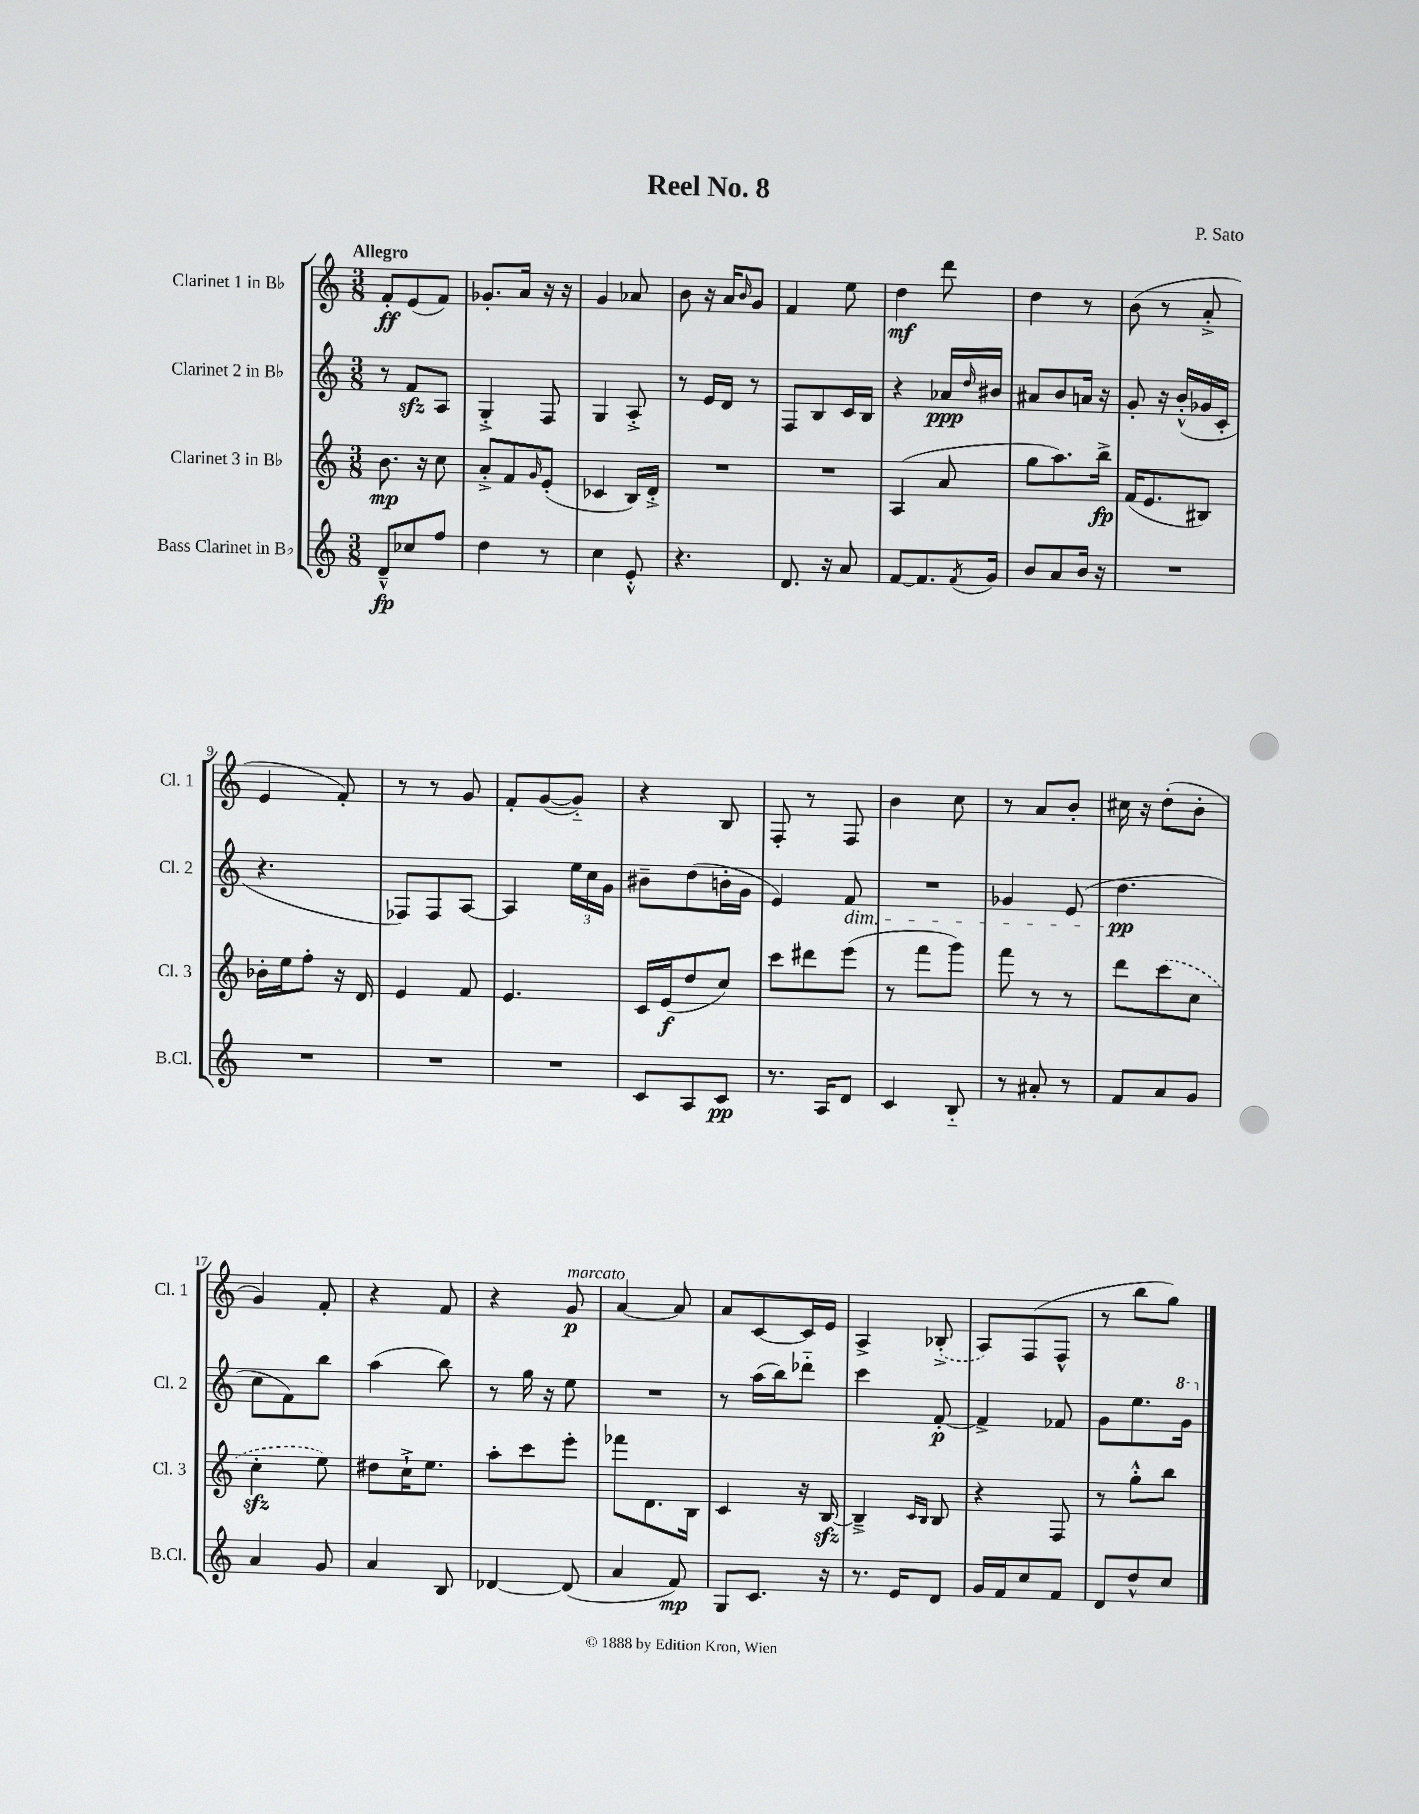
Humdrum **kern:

**kern	**dynam	**kern	**dynam	**kern	**dynam	**kern	**dynam
*part4	*part4	*part3	*part3	*part2	*part2	*part1	*part1
*staff4	*staff4	*staff3	*staff3	*staff2	*staff2	*staff1	*staff1
*I"Bass Clarinet in B♭	*	*I"Clarinet 3 in B♭	*	*I"Clarinet 2 in B♭	*	*I"Clarinet 1 in B♭	*
*I'B.Cl.	*	*I'Cl. 3	*	*I'Cl. 2	*	*I'Cl. 1	*
*clefG2	*	*clefG2	*	*clefG2	*	*clefG2	*
*k[]	*	*k[]	*	*k[]	*	*k[]	*
*M3/8	*	*M3/8	*	*M3/8	*	*M3/8	*
=1	=1	=1	=1	=1	=1	=1	=1
!	!	!	!	!	!	!LO:TX:a:B:t=Allegro	!
8d~^^/L	fp	8.b\	mp	8r	.	8f'/L	ff
8cc-X/	.	.	.	8fzz/L	.	(8e/	.
.	.	16r	.	.	.	.	.
8ff/J	.	8cc\	.	8A/J	.	8f/J)	.
=2	=2	=2	=2	=2	=2	=2	=2
4dd\	.	8a'^/L	.	4G'^/	.	8.g-X'/L	.
.	.	8f/	.	.	.	.	.
.	.	.	.	.	.	16a/Jk	.
.	.	16qqg/	.	.	.	.	.
8r	.	(8e'/J	.	8F/	.	16r	.
.	.	.	.	.	.	16r	.
=3	=3	=3	=3	=3	=3	=3	=3
4cc\	.	4c-X/	.	4G/	.	4g/	.
8e'^^/	.	16B/LL)	.	8A'^/	.	8a-X/	.
.	.	16d'^/JJ	.	.	.	.	.
=4	=4	=4	=4	=4	=4	=4	=4
4.r	.	4.r	.	8r	.	8b\	.
.	.	.	.	16e/LL	.	16r	.
.	.	.	.	16d/JJ	.	16a/KL	.
.	.	.	.	.	.	16qqb/	.
.	.	.	.	8r	.	8g/J	.
=5	=5	=5	=5	=5	=5	=5	=5
8.d/	.	4.r	.	8F/L	.	4f/	.
.	.	.	.	8B/	.	.	.
16r	.	.	.	.	.	.	.
8a/	.	.	.	16c/L	.	8ee\	.
.	.	.	.	16B/JJ	.	.	.
=6	=6	=6	=6	=6	=6	=6	=6
[8f/L	.	(4A/	.	4r	.	4dd\	mf
8.f/]	.	.	.	.	.	.	.
.	.	8a/	.	16a-X/LL	ppp	8ddd\	.
8qf/	.	.	.	16qqdd/	.	.	.
16g/Jk	.	.	.	16b#X/JJ	.	.	.
=7	=7	=7	=7	=7	=7	=7	=7
8b/L	.	8gg\L	.	8a#X/L	.	4dd\	.
8a/	.	8.aa\)	.	8b/	.	.	.
16b/Jk	.	.	.	16an/Jk	.	8r	.
16r	.	16bb^\Jk	fp	16r	.	.	.
=8	=8	=8	=8	=8	=8	=8	=8
4.r	.	(16f/KL	.	8g'/	.	(8b\	.
.	.	8.e/	.	.	.	.	.
.	.	.	.	16r	.	8r	.
.	.	.	.	(16b'^^/LL	.	.	.
.	.	8B#X/J)	.	16g-X/	.	8a'^/	.
.	.	.	.	16c'/JJ	.	.	.
!!LO:LB:g=z
=9	=9	=9	=9	=9	=9	=9	=9
4.r	.	16b-X'\LL	.	4.r	.	4e/	.
.	.	16ee\J	.	.	.	.	.
.	.	8ff'\J	.	.	.	.	.
.	.	16r	.	.	.	8f'/)	.
.	.	16d/	.	.	.	.	.
=10	=10	=10	=10	=10	=10	=10	=10
4.r	.	4e/	.	8F-X/L)	.	8r	.
.	.	.	.	8F-/	.	8r	.
.	.	8f/	.	[8A/J	.	8g/	.
=11	=11	=11	=11	=11	=11	=11	=11
4.r	.	4.e/	.	4A/]	.	8f'/L	.
.	.	.	.	.	.	([8g/	.
.	.	.	.	24ee\LL	.	8g/J])	.
.	.	.	.	24cc\	.	.	.
.	.	.	.	24g\JJ	.	.	.
=12	=12	=12	=12	=12	=12	=12	=12
8c/L	.	16c/LL	.	8b#X~\L	.	4r	.
.	.	(16e/J	f	.	.	.	.
8A/	.	8dd/	.	(8dd\	.	.	.
8c/J	pp	8cc/J)	.	16bn'\L	.	8B/	.
.	.	.	.	16g\JJ	.	.	.
=13	=13	=13	=13	=13	=13	=13	=13
8.r	.	8ccc\L	.	4e/)	.	8F'/	.
.	.	8ddd#X\	.	.	.	8r	.
16A/KL	.	.	.	.	.	.	.
!	!	!	!	!LO:TX:b:i:t=dim.	!	!	!
8d/J	.	(8eee\J	.	8f/	.	8F/	.
=14	=14	=14	=14	=14	=14	=14	=14
4c/	.	8r	.	4.r	.	4b\	.
.	.	8fff\L	.	.	.	.	.
8B/	.	8ggg\J)	.	.	.	8cc\	.
=15	=15	=15	=15	=15	=15	=15	=15
8r	.	8fff\	.	4g-X/	.	8r	.
8a#X'/	.	8r	.	.	.	8a/L	.
8r	.	8r	.	(8e/	.	8b'/J	.
=16	=16	=16	=16	=16	=16	=16	=16
8f/L	.	8ddd\L	.	4.dd\	pp	16cc#X\	.
.	.	.	.	.	.	16r	.
8a/	.	(8ccc\	.	.	.	(8dd'\L	.
8g/J	.	8cc\J	.	.	.	8b'\J	.
!!LO:LB:g=z
=17	=17	=17	=17	=17	=17	=17	=17
4a/	.	4cczz'\	.	8cc\L	.	4g/)	.
.	.	.	.	8f\)	.	.	.
8g/	.	8ee\)	.	8bb\J	.	8f'/	.
=18	=18	=18	=18	=18	=18	=18	=18
4a/	.	8dd#X\L	.	(4aa\	.	4r	.
.	.	16cc`^\K	.	.	.	.	.
.	.	8.ee\J	.	.	.	.	.
8B/	.	.	.	8bb\)	.	8f/	.
=19	=19	=19	=19	=19	=19	=19	=19
[4d-X/	.	8aa'\L	.	8r	.	4r	.
.	.	8ccc\	.	16gg\	.	.	.
.	.	.	.	16r	.	.	.
!	!	!	!	!	!	!LO:TX:a:i:t=marcato	!
(8d-/]	.	8eee'\J	.	8ee\	.	8g/	p
=20	=20	=20	=20	=20	=20	=20	=20
4a/	.	8fff-X\L	.	4.r	.	[4a/	.
.	.	8.d\	.	.	.	.	.
8f/)	mp	.	.	.	.	8a/]	.
.	.	16B\Jk	.	.	.	.	.
=21	=21	=21	=21	=21	=21	=21	=21
8G/L	.	4c/	.	8r	.	8a/L	.
8.c/J	.	.	.	(16aa\LL	.	[8c/	.
.	.	.	.	16bb\J)	.	.	.
.	.	16r	.	8ddd-X\J	.	16c/L]	.
16r	.	[16Bzz/	.	.	.	16e/JJ	.
=22	=22	=22	=22	=22	=22	=22	=22
8.r	.	4B~^/]	.	4ccc\	.	4A^/	.
16e/KL	.	.	.	.	.	.	.
.	.	16qqc/LL	.	.	.	.	.
.	.	16qqB/JJ	.	.	.	.	.
8d/J	.	8B/	.	[8f'/	p	(8B-X'^/	.
=23	=23	=23	=23	=23	=23	=23	=23
16g/LL	.	4r	.	4f^/]	.	8A/L)	.
16f/J	.	.	.	.	.	.	.
8cc/	.	.	.	.	.	(8F/	.
8f/J	.	8F/	.	8f-X/	.	8F^^/J	.
=24	=24	=24	=24	=24	=24	=24	=24
8d/L	.	8r	.	8g\L	.	8r	.
8dd^^/	.	8gg'^^\L	.	8.ee\	.	8bb\L	.
8cc/J	.	8bb\J	.	.	.	8gg\J)	.
*	*	*	*	*8va	*	*	*
.	.	.	.	16gg\Jk	.	.	.
*	*	*	*	*X8va	*	*	*
==	==	==	==	==	==	==	==
*-	*-	*-	*-	*-	*-	*-	*-
